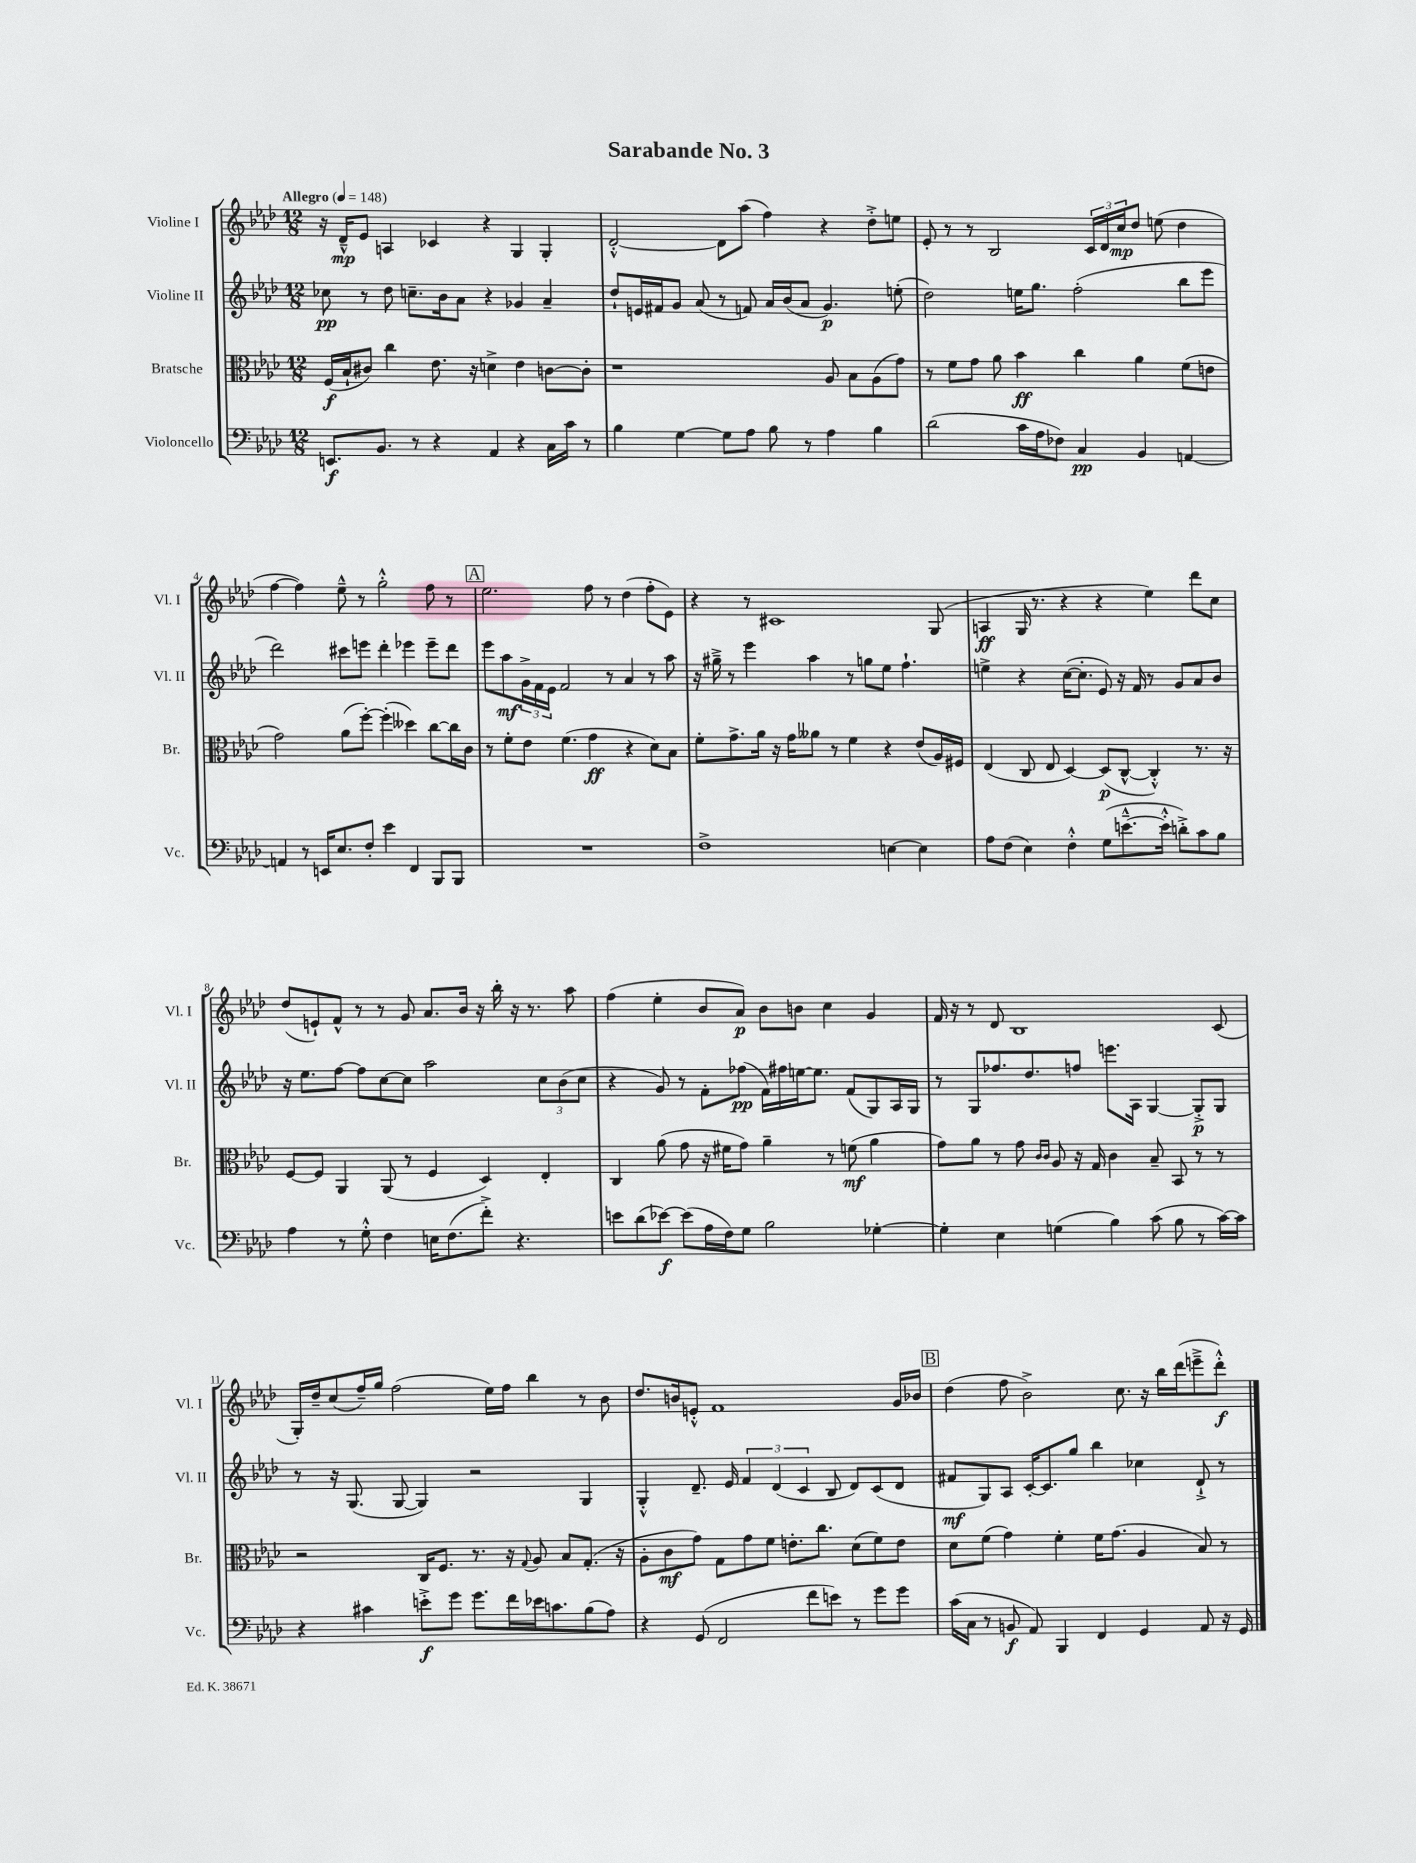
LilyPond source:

\header { title = "Sarabande No. 3" }
<<
\new StaffGroup <<
\new Staff = "s0" \with { instrumentName = "Violine I" shortInstrumentName = "Vl. I" } {
    \clef treble \key aes \major \numericTimeSignature \time 12/8 \tempo "Allegro" 4 = 148
    r16 des'16---^\mp ees'8 a4 ces'4 r4 g4 g4-. |
    des'2~-.-^ des'8 aes''8( f''4) r4 des''8-.-> e''8 |
    ees'8-. r8 r8 bes2 \tuplet 3/2 { c'16 des'16 c''16\mp } des''8 e''8( des''4 |
    f''4~ f''4) ees''8---^ r8 g''2-.-^ f''8 r8 |
    \mark \markup { \box "A" } ees''2. f''8 r8 des''4( f''8-. ees'8) |
    r4 r8 cis'1 g8( |
    a4\ff g16 r8. r4 r4 ees''4) des'''8 c''8 |
    des''8( e'8-!) f'8-^ r8 r8 g'8 aes'8. bes'16 r16 bes''16-. r16 r8. aes''8 |
    f''4( ees''4-. bes'8 aes'8\p) bes'8 b'8 c''4 g'4 |
    f'16 r16 r8 des'8 bes1 c'8( |
    g16-.) des''16-- c''8( f''16--) g''16 f''2( ees''16) f''16 bes''4 r8 bes'8 |
    des''8. b'16 e'8-.-^ f'1 g'16 bes'16 |
    \mark \markup { \box "B" } des''4( f''8 bes'2->) c''8. r16 bes''16 des'''16( e'''8---> des'''8-.-^\f) \bar "|." |
}
\new Staff = "s1" \with { instrumentName = "Violine II" shortInstrumentName = "Vl. II" } {
    \clef treble \key aes \major \numericTimeSignature \time 12/8
    ces''8\pp r8 des''8 c''8.-- bes'16 aes'8 r4 ges'4 aes'4-- |
    des''8-! e'16 fis'16 g'8 aes'8( r8 f'8) aes'16 bes'16( aes'8 g'4.\p) e''8-.( |
    des''2) e''16 g''8. f''2-.( bes''8 ees'''8 |
    des'''2) cis'''8 e'''8 des'''4-. ees'''4 ees'''8-- des'''8 |
    \mark \markup { \box "A" } ees'''8 aes''8\mf \tuplet 3/2 { g'16-> f'16 ees'16 } f'2 r8 aes'4 r8 aes''8 |
    r16 gis''16---> r8 ees'''4 aes''4 r8 g''8 ees''8 f''4.-! |
    e''4-> r4 c''16~( c''8.-. ees'8) r16 f'16 r8 g'8 aes'8 bes'8 |
    r16 ees''8. f''8~ f''8 c''8~ c''8 aes''2 \tuplet 3/2 { c''8 bes'8( c''8 } |
    r4 g'8) r8 f'8-. fes''8\pp( f'16) fis''16 e''16~ e''8. f'8( g8) aes16 g16 |
    r8 g8 fes''8. des''8. f''8 e'''8. aes16 g4~ g8-.->\p g8 |
    r8 r16 g8.( g8~ g4) r2 g4 |
    g4-.-^ des'8.-- ees'16 \tuplet 3/2 { f'4 des'4( c'4 } bes8 des'8) c'8( des'8 |
    \mark \markup { \box "B" } fis'8\mf g8) aes8 c'16~-. c'8. g''8 bes''4 ces''4 des'8-!-> r8 \bar "|." |
}
\new Staff = "s2" \with { instrumentName = "Bratsche" shortInstrumentName = "Br." } {
    \clef alto \key aes \major \numericTimeSignature \time 12/8
    f16\f( bes16-! cis'8) c''4 ees'8. r16 d'4-> ees'4 c'8~ c'8-. |
    r1 aes8 bes8 aes8( g'8) |
    r8 f'8 g'8 aes'8 bes'4\ff c''4 aes'4 f'8( e'8 |
    g'2) aes'8( f''8~-.) f''4-.( deses''4) c''8~ c''16 c'16 |
    \mark \markup { \box "A" } r8 f'8-. ees'8 f'4.( g'4\ff r4 des'8) bes8 |
    f'8-. g'8.-> aes'16 r16 g'16 aeses'8 r8 f'4 r4 ees'8( aes16) fis16 |
    ees4( c8 ees8 des4~) des8\p( c8~-^ c4-.-^) r8. r16 |
    f8~ f8 aes,4 aes,8( r8 f4 des4) ees4-. |
    c4 aes'8( g'8 r16 fis'16 g'8) aes'4-- r8 f'8\mf( aes'4 |
    g'8) aes'8 r8 g'8 \grace { c'16 c'16 } aes8 r16 g16 c'4 bes8-- bes,8 r8 r8 |
    r2 c16 f8. r8. r16 \appoggiatura { g8 } aes8 bes8 g8.-.( r16 |
    aes8-. c'8\mf g'8) g8 g'8 f'8 e'8.-. c''8. des'8( f'8) e'8 |
    \mark \markup { \box "B" } des'8 f'8( g'4) f'4-. f'16 g'8.( aes4 bes8) r8 \bar "|." |
}
\new Staff = "s3" \with { instrumentName = "Violoncello" shortInstrumentName = "Vc." } {
    \clef bass \key aes \major \numericTimeSignature \time 12/8
    e,8.\f bes,8. r8 r4 aes,4 r4 c16 c'16 r8 |
    bes4 g4~ g8 aes8 bes8 r8 aes4 bes4 |
    des'2( c'16 aes16 fes8) c4\pp bes,4 a,4~ |
    a,4 r8 e,16 ees8. f8-. ees'4 f,4 bes,,8 bes,,8 |
    \mark \markup { \box "A" } R1. |
    f1-> e4~ e4 |
    aes8 f8( ees4) f4-.-^ g8( e'8.~---^ e'16-.-^ d'8-.->) c'8 bes8 |
    aes4 r8 g8-.-^ f4 e16 f8.( f'8-.->) r4. |
    e'8 des'8( ees'8~\f) ees'8( aes16 f16) g8 bes2 ges4~-. |
    ges4-. ees4 g4( bes4) c'8( bes8 r8 c'16~) c'16 |
    r4 cis'4 e'8-.->\f g'8 g'8. f'16 ees'16 c'8. bes8( aes8) |
    r4 g,8( f,2 f'8 e'8) r8 g'8 g'8 |
    \mark \markup { \box "B" } c'16( c16 r8 b,8\f aes,8) bes,,4 f,4 g,4 aes,8 r16 g,16 \bar "|." |
}
>>
>>
